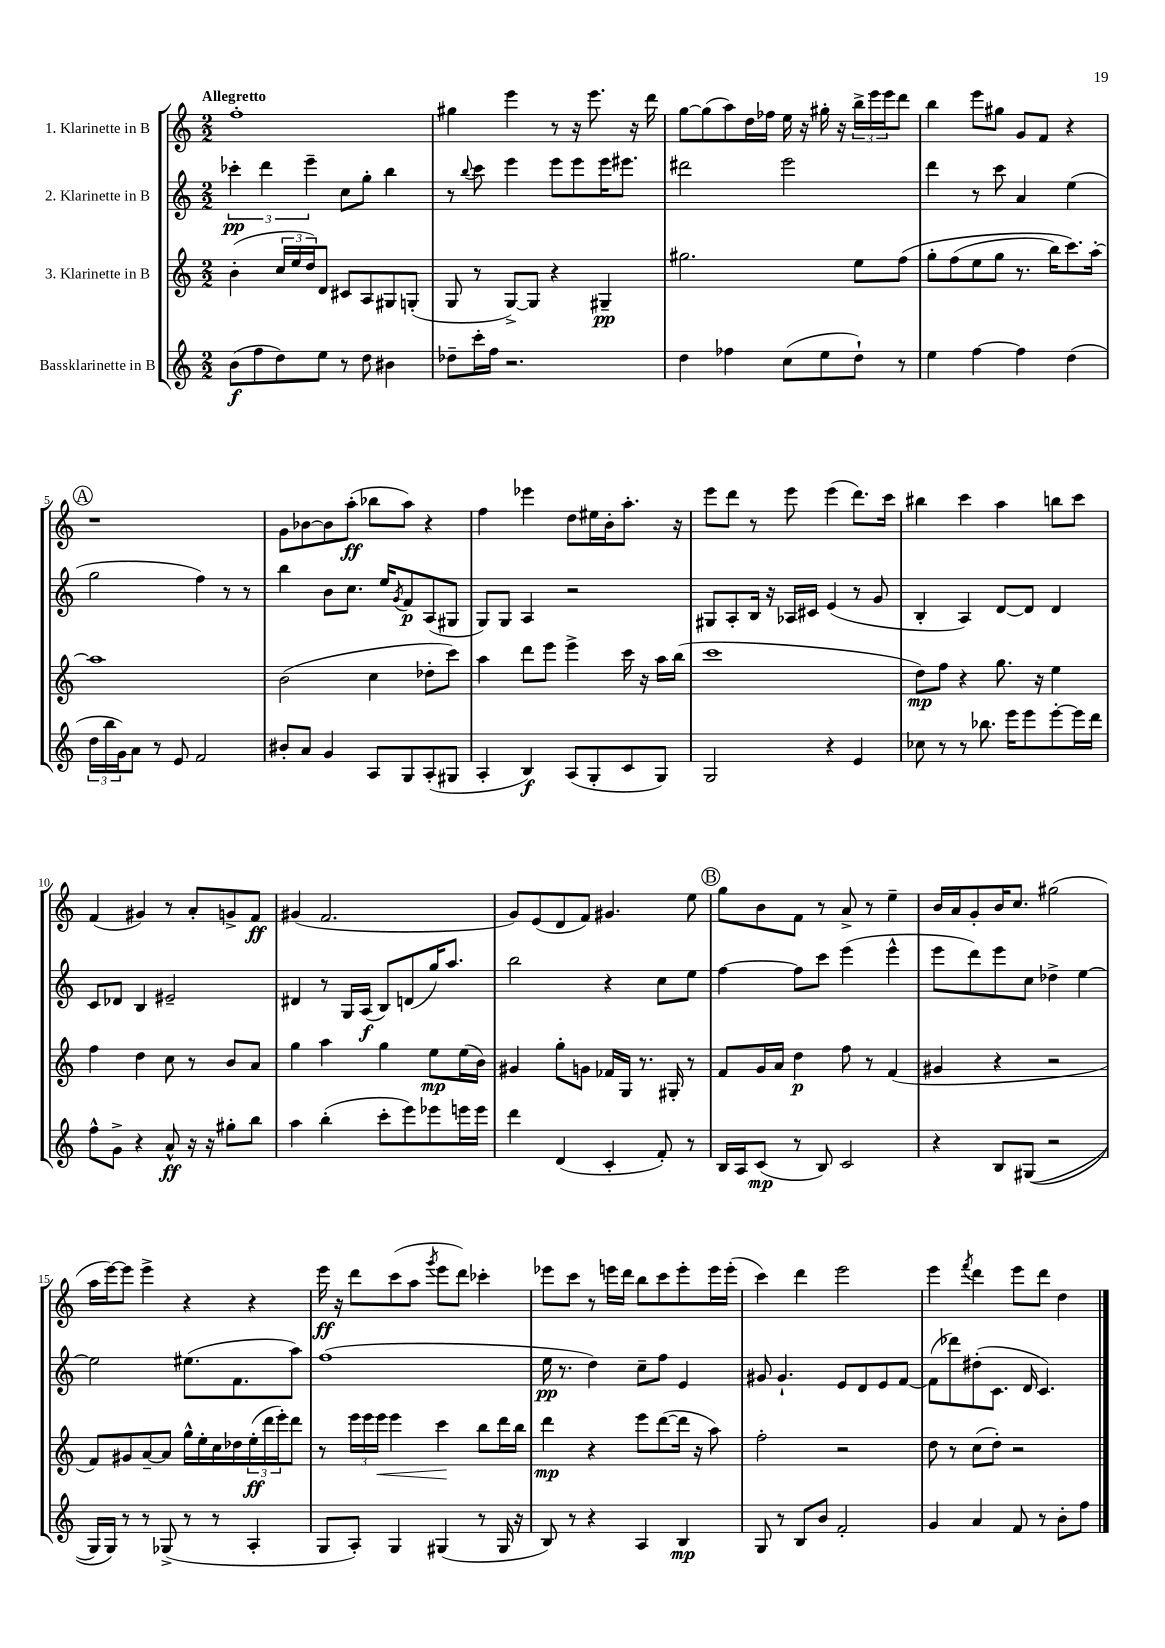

**kern	**kern	**kern	**kern
*staff4	*staff3	*staff2	*staff1
*clefG2	*clefG2	*clefG2	*clefG2
*k[]	*k[]	*k[]	*k[]
*M2/2	*M2/2	*M2/2	*M2/2
(8b\L	(4b'\	6ccc-'\	1ff'
8ff\	.	.	.
.	.	6ddd\	.
8dd\)	24cc/LL	.	.
.	24ee/	.	.
.	24dd/J)	6eee~\	.
8ee\J	8d/J	.	.
8r	8c#/L	8cc\L	.
8dd\	8A/	8gg'\J	.
4b#\	8G#/	4bb\	.
.	(8G'/J	.	.
=	=	=	=
8dd-~\L	8G/	8r	4gg#\
.	.	8qqbb/	.
16ccc'\L	8r	8ccc\	.
16ff\JJ	.	.	.
2.r	[8G^/L)	4eee\	4eee\
.	8G/]J	.	.
.	4r	8eee\L	8r
.	.	8eee\	16r
.	.	.	8.eee\
.	4G#~/	16eee\K	.
.	.	8.eee#\J	.
.	.	.	16r
.	.	.	16ddd\
=	=	=	=
4dd\	2.gg#\	2ddd#\	[8gg\L
.	.	.	(8gg\]
4ff-\	.	.	8aa\)
.	.	.	16dd\L
.	.	.	16ff-\JJ
(8cc\L	.	2eee\	16ee\
.	.	.	16r
8ee\	.	.	16gg#'\
.	.	.	16r
8dd`\J)	8ee\L	.	24bb^\LL
.	.	.	24eee\
.	.	.	24eee\J
8r	&(8ff\J	.	8ddd\J
=	=	=	=
4ee\	8gg'\L	4ddd\	4bb\
.	(8ff\	.	.
[4ff\	8ee\	8r	8eee\L
.	8gg\J	8ccc\	8gg#\J
4ff\]	8.r	4a/	8g/L
.	.	.	8f/J
.	16bb\LK)	.	.
(4dd\	8.ccc\&)	(4ee\	4r
.	[16aa'\Jk	.	.
=	=	=	=
24dd\LL	1aa]	2gg\	1r
24bb\	.	.	.
24g\J)	.	.	.
8a\J	.	.	.
8r	.	.	.
8e/	.	.	.
2f/	.	4ff\)	.
.	.	8r	.
.	.	8r	.
=	=	=	=
8b#'/L	(2b\	4bb\	8g\L
8a/J	.	.	[8b-\
4g/	.	8b\L	8b-\]
.	.	8.cc\J	(8aa'\J
8A/L	4cc\	.	8bb-\L
.	.	16ee/LK	.
.	.	8qg/	.
8G/	.	8f/	8aa\J)
(8A'/	8dd-'\L	(8A/	4r
8G#/J	8ccc\J)	8G#/J	.
=	=	=	=
4A'/	4aa\	8G/L)	4ff\
.	.	8G/J	.
4B/)	8ddd\L	4A/	4eee-\
.	8eee\J	.	.
(8A/L	4eee^\	2r	8dd\L
8G'/	.	.	16ee#\L
.	.	.	16b'\J
8c/	16ccc\	.	8.aa'\J
.	16r	.	.
8G/J)	16aa\LL	.	.
.	(16bb\JJ	.	16r
=	=	=	=
2G/	1ccc	8G#/L	8eee\L
.	.	8A'/	8ddd\J
.	.	16B/Jk	8r
.	.	16r	.
.	.	16A-/LL	8eee\
.	.	16c#/JJ	.
4r	.	(4e/	(4eee\
4e/	.	8r	8.ddd\L)
.	.	8g/	.
.	.	.	16ccc\Jk
=	=	=	=
8cc-\	8dd\L)	4B'/	4bb#\
8r	8ff\J	.	.
8r	4r	4A/)	4ccc\
8.bb-\	.	.	.
.	8.gg\	[8d/L	4aa\
16eee\LK	.	.	.
8eee\	.	8d/]J	.
.	16r	.	.
[8eee'\	4ee\	4d/	8bb\L
16eee\]L	.	.	8ccc\J
16ddd\JJ	.	.	.
=	=	=	=
8ff^^\L	4ff\	8c/L	(4f/
8g^\J	.	8d-/J	.
4r	4dd\	4B/	4g#/)
8a^^/	8cc\	2e#~/	8r
16r	8r	.	8a'/L
16r	.	.	.
8gg#'\L	8b/L	.	8g^/
8bb\J	8a/J	.	8f/J
=	=	=	=
4aa\	4gg\	4d#/	(4g#/
(4bb'\	4aa\	8r	2.f/
.	.	16G/LL	.
.	.	(16A/JJ	.
8ccc'\L	4gg\	8B/L)	.
8eee\)	.	(8d/	.
8eee-\	8ee\L	16gg/K)	.
.	.	8.aa/J	.
16eee\L	(16ee\L	.	.
16eee\JJ	16b\JJ)	.	.
=	=	=	=
4ddd\	4g#/	2bb\	8g/L)
.	.	.	(8e/
(4d/	8gg'\L	.	8d/
.	8g\J	.	8f/J)
4c'/	16f-/LL	4r	4.g#/
.	16G/JJ	.	.
.	8.r	.	.
8f'/)	.	8cc\L	.
.	16G#'/	.	.
8r	8r	8ee\J	8ee\
=	=	=	=
16B/LL	8f/L	[4ff\	8gg\L
16A/J	.	.	.
(8c/J	16g/L	.	8b\
.	16a/JJ	.	.
8r	4dd\	8ff\]L	8f\J
8B/)	.	8ccc\J	8r
2c/	8ff\	(4eee\	8a^/
.	8r	.	8r
.	(4f/	4eee^^\	4ee~\
=	=	=	=
4r	4g#/	8eee\L	16b/LL
.	.	.	16a/J
.	.	8ddd\)	8g'/
8B/L	4r	8eee\	16b/K
.	.	.	8.cc/J
&((8G#/J	.	8cc\J	.
2r	2r	4dd-^\	(2gg#\
.	.	[4ee\	.
=	=	=	=
16G/LL)	8f/L)	2ee\]	16aa\LL
16G/JJ&)	.	.	[16eee\J)
8r	8g#/	.	8eee\]J
8r	[8a~/	.	4eee^\
(8G-^/	8a/]J	.	.
8r	16gg^^\LL	(8.ee#\L	4r
.	16ee'\	.	.
8r	16cc\	.	.
.	16dd-\	8.f\	.
4A'/	(24ee'\	.	4r
.	24ddd\	.	.
.	24eee'\J)	.	.
.	8ddd\J	8aa\J)	.
=	=	=	=
8G/L	8r	(1ff	16eee\
.	.	.	16r
8A'/J)	24eee\LL	.	8ddd\L
.	24eee\	.	.
.	24eee\JJ	.	.
4G/	4eee\	.	(8ccc\
.	.	.	8aa\J
.	.	.	8qggg/
(4G#/	4ccc\	.	8eee\L
.	.	.	8ddd\J)
8r	8bb\L	.	4ccc-'\
16G#/	16ddd\L	.	.
16r	16bb\JJ	.	.
=	=	=	=
8B/)	4ddd\	16ee\	8eee-\L
.	.	8.r	.
8r	.	.	8ccc\J
4r	4r	4dd\)	8r
.	.	.	16eee\LL
.	.	.	16ddd\JJ
4A/	8eee\L	8cc~\L	8bb\L
.	([8ddd\	8ff\J	8ccc\
4B/	16ddd\]Jk	4e/	8eee'\
.	16r	.	.
.	8aa\)	.	16eee\L
.	.	.	(16eee'\JJ
=	=	=	=
8G/	2ff'\	8g#/	4ccc\)
8r	.	4.g#`/	.
8B/L	.	.	4ddd\
8b/J	.	.	.
2f'/	2r	8e/L	2eee\
.	.	8d/	.
.	.	8e/	.
.	.	[8f/J	.
=	=	=	=
4g/	8dd\	(8f\]L	4eee\
.	8r	8ddd-\)	.
.	.	.	8qfff/
4a/	(8cc\L	(8dd#'\	4ddd\
.	8dd'\J)	8.c\J	.
8f/	2r	.	8eee\L
.	.	16d/	.
8r	.	4.c/)	8ddd\J
8b'\L	.	.	4dd\
8ff\J	.	.	.
==	==	==	==
*-	*-	*-	*-
